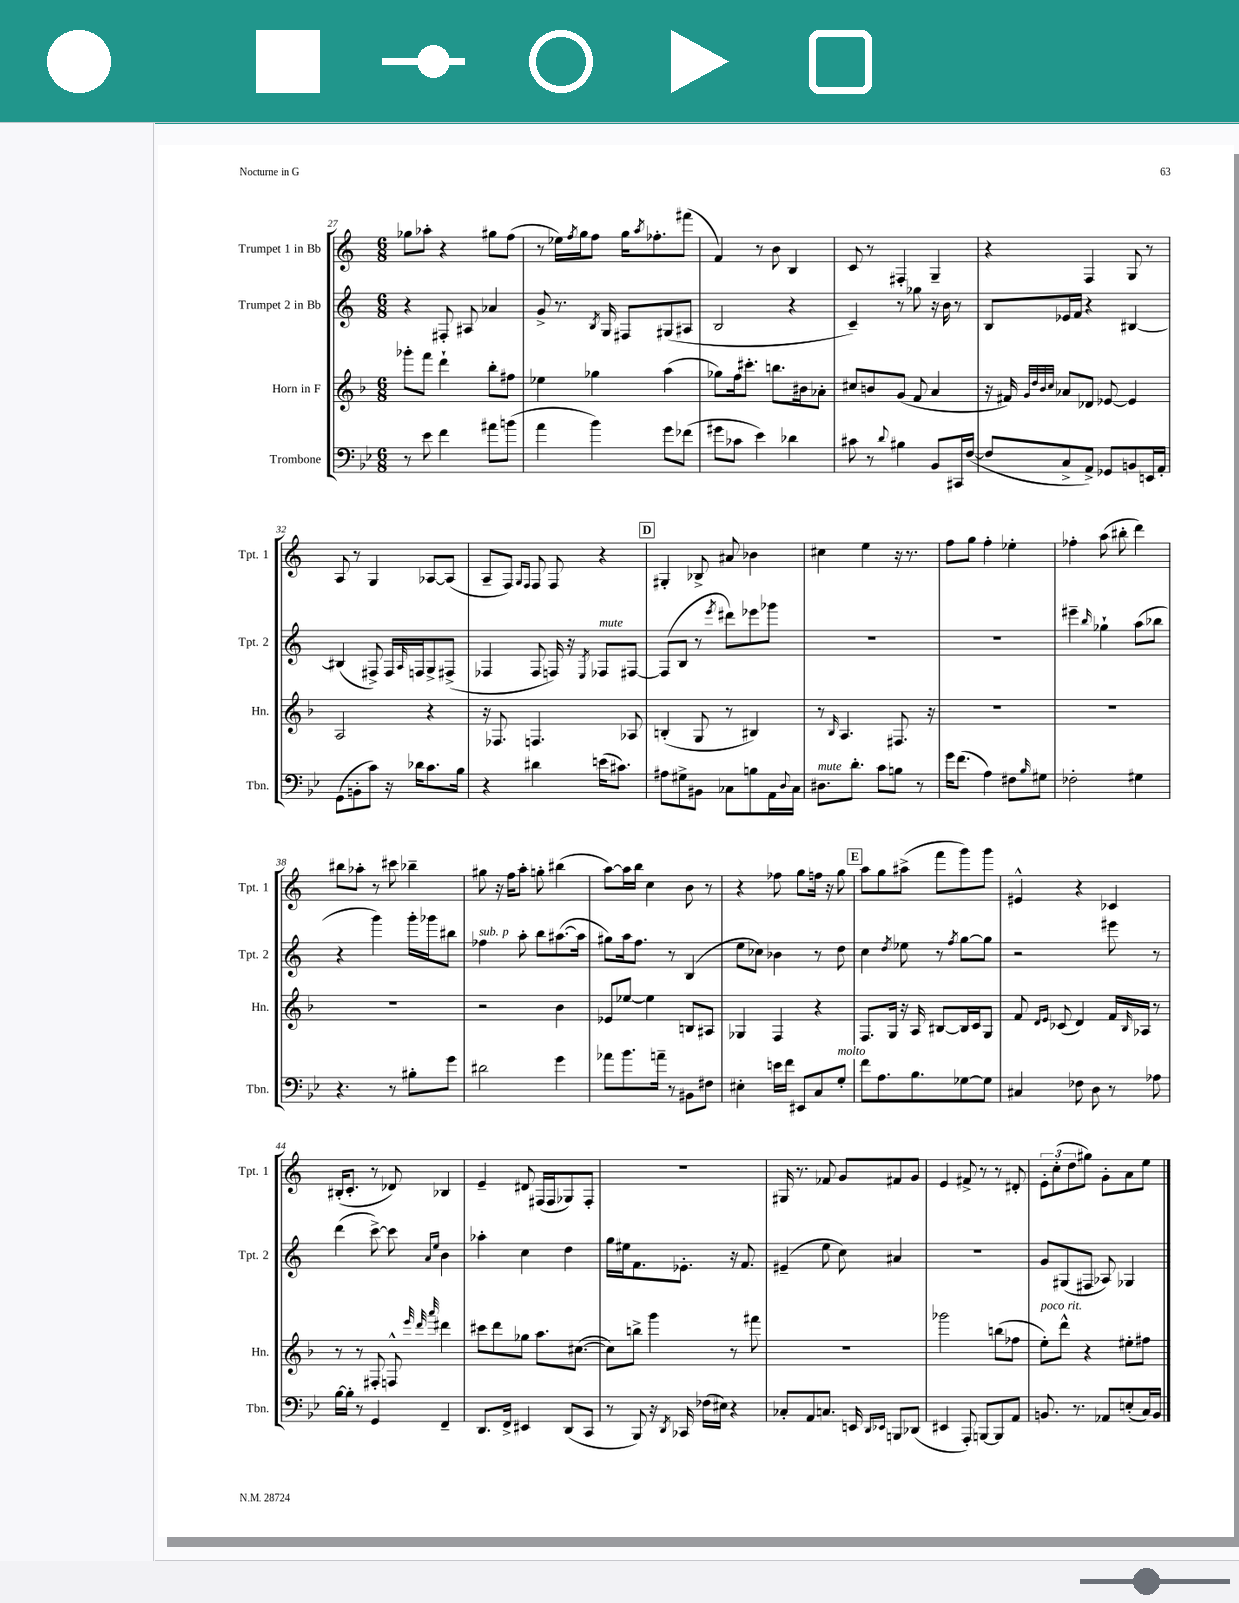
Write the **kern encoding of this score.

**kern	**kern	**kern	**kern
*staff4	*staff3	*staff2	*staff1
*clefF4	*clefG2	*clefG2	*clefG2
*k[b-e-]	*k[b-]	*k[]	*k[]
*M6/8	*M6/8	*M6/8	*M6/8
8r	8ggg-'\L	4r	8gg-\L
8e-\	8fff\J	.	8aa-'\J
4f\	4ddd`\	8F#'/	4r
.	.	8A#/	.
8a#\L	8bb-'\L	4a-/	8gg#\L
(8b\J	8ff#\J	.	(8ff\J
=	=	=	=
4a\	4ee-\	8g^/	8r
.	.	8.r	16ee-\LL)
.	.	.	8qff/
.	.	.	16gg\J
4b-\)	4gg-\	.	8ff\J
.	.	8qB/	.
.	.	16G/	.
.	.	8F#/L	16gg\LK
.	.	.	8qaa/
.	.	.	8.ff-'\
8g\L	(4aa\	(8G#/	.
(8f-\J	.	8A#/J	(8fff#\J
=	=	=	=
8g#\L	8gg-\L)	2B/	4f/)
8c-\J	16ff\k	.	.
.	8.ccc#'\J	.	.
4e-\)	.	.	8r
.	8.bb\L	.	8b\
4d-\	.	4r	4B/
.	16b#\k	.	.
.	8a-'\J	.	.
=	=	=	=
8c#\	8cc#/L	4c~/)	8c/
8r	8b/	.	8r
8qqd/	.	.	.
4B#\	(8g/J	8r	4F#'/
.	8f/	8gg-\	.
8BB-/L	4a/	16r	4G~/
.	.	16b\	.
16CC#/L	.	8r	.
([16F/JJ	.	.	.
=	=	=	=
8F/]L	16r	8B/L	4r
.	16f#/)	.	.
.	32qqg/LLL	.	.
.	32qqdd/	.	.
.	32qqb-/	.	.
.	32qqcc/JJJ	.	.
8C^/	8a-/L	16e-/L	.
.	.	16f/JJ	.
8AA^/J)	8d-/J	4r	4F/
8GG-/L	[8e-/	.	.
8BB/	4e-/]	[4B#/	8G/
16EE/L	.	.	8r
16AA'/JJ	.	.	.
=	=	=	=
(8GG\L	2A/	(4B#/]	8A/
8BB'\	.	.	8r
8c\J)	.	8F#^/)	4G/
16r	.	16F#/LL	.
.	.	16qqA/	.
16d-\LK	.	16F/J	.
8.c\	4r	8G^/	[8A-/L
.	.	(8F#^/J	(8A-/]J
16B-\Jk	.	.	.
=	=	=	=
4r	16r	4F-/	8A~/L
.	8.F-/	.	.
.	.	.	8F/J)
.	.	.	16qqG/LL
.	.	.	16qqF/JJ
4d#\	4.F/	8F-/	8F/
.	.	16F/)	8F/
.	.	16r	.
.	.	8qE/	.
(16e\LK	.	8F-/L	4r
8.c#\J)	.	.	.
.	8A-/	[8F#/J	.
=	=	=	=
8A#\L	(4B'/	(8F#/]L	4G#'/
8G#^\	.	8B/J	.
8BB#\J	8G/	8r	8B-^/
.	.	8qeee/	.
8C-\L	8r	8ddd#\L)	8a#/
8B\	4B#/)	8eee-\	4b-\
16AA\L	.	8ggg-\J	.
8qqD/	.	.	.
16C-\JJ	.	.	.
=	=	=	=
8.D#\L	8r	2.r	4cc#\
.	16qqB-/	.	.
.	4.A/	.	.
8.d'\J	.	.	.
.	.	.	4ee\
8c\L	.	.	.
8B\J	8.F#/	.	16r
.	.	.	8.r
8r	.	.	.
.	16r	.	.
=	=	=	=
16g\LK	2.r	2.r	8ff\L
(8.f\J	.	.	.
.	.	.	8gg\J
4A\)	.	.	4ff'\
8F#\L	.	.	4ee-'\
16qqB-/	.	.	.
8G#\J	.	.	.
=	=	=	=
2F-'\	2.r	4eee#~\	4ff-'\
.	.	16qqbb/	.
.	.	4gg-`\	(8aa\
.	.	.	8bb#'\
4G#\	.	(8aa\L	4ddd\)
.	.	8bb-\J	.
=	=	=	=
4.r	2.r	4r	8bb#\L
.	.	.	8aa-'\J
.	.	4ggg\)	8r
8r	.	.	8ccc#\
8B#'\L	.	16ggg'\LL	4bb-~\
.	.	16ggg-\J	.
8g\J	.	8bb#\J	.
=	=	=	=
2d#\	2r	4ff-\	8gg#\
.	.	.	16r
.	.	.	16ff\LK
.	.	8aa'\	8aa'\J
.	.	8bb\L	8gg'\
4g\	4b-\	([8.aa#\	(4bb#\
.	.	16aa#\]Jk	.
=	=	=	=
8a-\L	8e-/L	8gg#\L)	[8aa\L)
8.b-\	[8ee-/J	16aa\k	16aa\]L
.	.	8.ff\J	16bb\JJ
.	4ee-\]	.	4cc\
16a~\Jk	.	.	.
8r	.	8r	.
8BB#\L	8B/L	(4B/	8b\
8F#\J	8A#/J	.	8r
=	=	=	=
4E#'\	4G-/	8ee\L	4r
.	.	8cc-\J)	.
16e\LL	4F/	4b-\	8ff-\
16f\JJ	.	.	.
8EE#/L	.	.	8gg\L
8C/	4r	8r	16ff\Jk
.	.	.	16r
8G'/J	.	8dd\	8gg\
=	=	=	=
8f\L	8.F/L	4cc\	8aa\L
8.A\	.	.	8gg\
.	16G/Jk	.	.
.	.	8qdd/	.
.	16r	8ee-\	(8aa#^\J
8.B-\	16A/	.	.
.	[8B#/L	8r	8fff\L
.	.	8qff/	.
[8G-\	16B#/]L	[8gg\L	8ggg\)
.	16c/J	.	.
8G-\]J	8G/J	8gg\]J	8ggg\J
=	=	=	=
4C#/	8f/	2r	4e#^^/
.	16qqd/LL	.	.
.	16qqe/JJ	.	.
.	(8c-/	.	.
8F-\	4d/)	.	4r
8D\	.	.	.
8r	16f/LL	8eee#\	4c-/
.	16qqB-/	.	.
.	16A-/JJ	.	.
8A-\	8r	8r	.
=	=	=	=
[16B-\LL	8r	(4ddd\	(16B#'/LK
16B-'\]JJ	.	.	8.c'/J
8r	8r	.	.
4GG/	8F#'/	[8ccc^\)	8r
.	8F^^/	8ccc\]	8d-/)
.	32qqeee/	.	.
.	32qqddd/	16qqa/LL	.
.	32qqaaa/	16qqee/JJ	.
4FF~/	4ddd#\	4b\	4B-/
=	=	=	=
8.DD/L	8ccc#\L	4aa-'\	4e~/
.	8ddd\	.	.
16FF^/Jk	.	.	.
4EE#/	8gg-\J	4cc\	8d#/
.	8.aa\L	.	(16F#/LL
.	.	.	16F#/J
(8DD/L	.	4dd\	8G-/)
.	([8.cc#\J	.	.
8CC/J	.	.	8F#'/J
=	=	=	=
8r	8cc#\]L)	16gg\LL	2.r
.	.	16ee#\J	.
8BBB-/)	8bb^\J	8.f\	.
16r	4ggg\	.	.
8qDD/	.	.	.
16CC-/	.	8.e-'\J	.
(16F-\LL	.	.	.
16E#\JJ)	.	.	.
4r	8r	16r	.
.	.	8.f/	.
.	8fff#\	.	.
=	=	=	=
8C-'/L	2.r	(4e#~/	16G#/
.	.	.	8.r
8AA/	.	.	.
8.C/J	.	8ee\	8f-/
.	.	8cc\)	8g/L
16EE/	.	.	.
16qqDD/LL	.	.	.
16qqEE-/JJ	.	.	.
8BBB/L	.	4a#/	8f#/
(8DD-/J	.	.	8g/J
=	=	=	=
4EE#/	2ggg-\	2.r	4e/
8AAA'/)	.	.	8f#^/
[8BBB/L	.	.	8r
8BBB/]	(8bb\L	.	8r
8AA/J	8ff-\J	.	8d#'/
=	=	=	=
8.BB/	8ee'\L)	8g/L	12e'\L
.	.	.	(12cc'\
.	8ddd^^\J	(8G#/	.
.	.	.	12dd\
8.r	.	.	.
.	4r	8F#/J	8gg#\J)
8AA-/L	.	8A-/)	8g'\L
(8E'/	8ee#'\L	4G-/	8a\
16C/L)	8ff#\J	.	8ee\J
16BB/JJ	.	.	.
==	==	==	==
*-	*-	*-	*-
